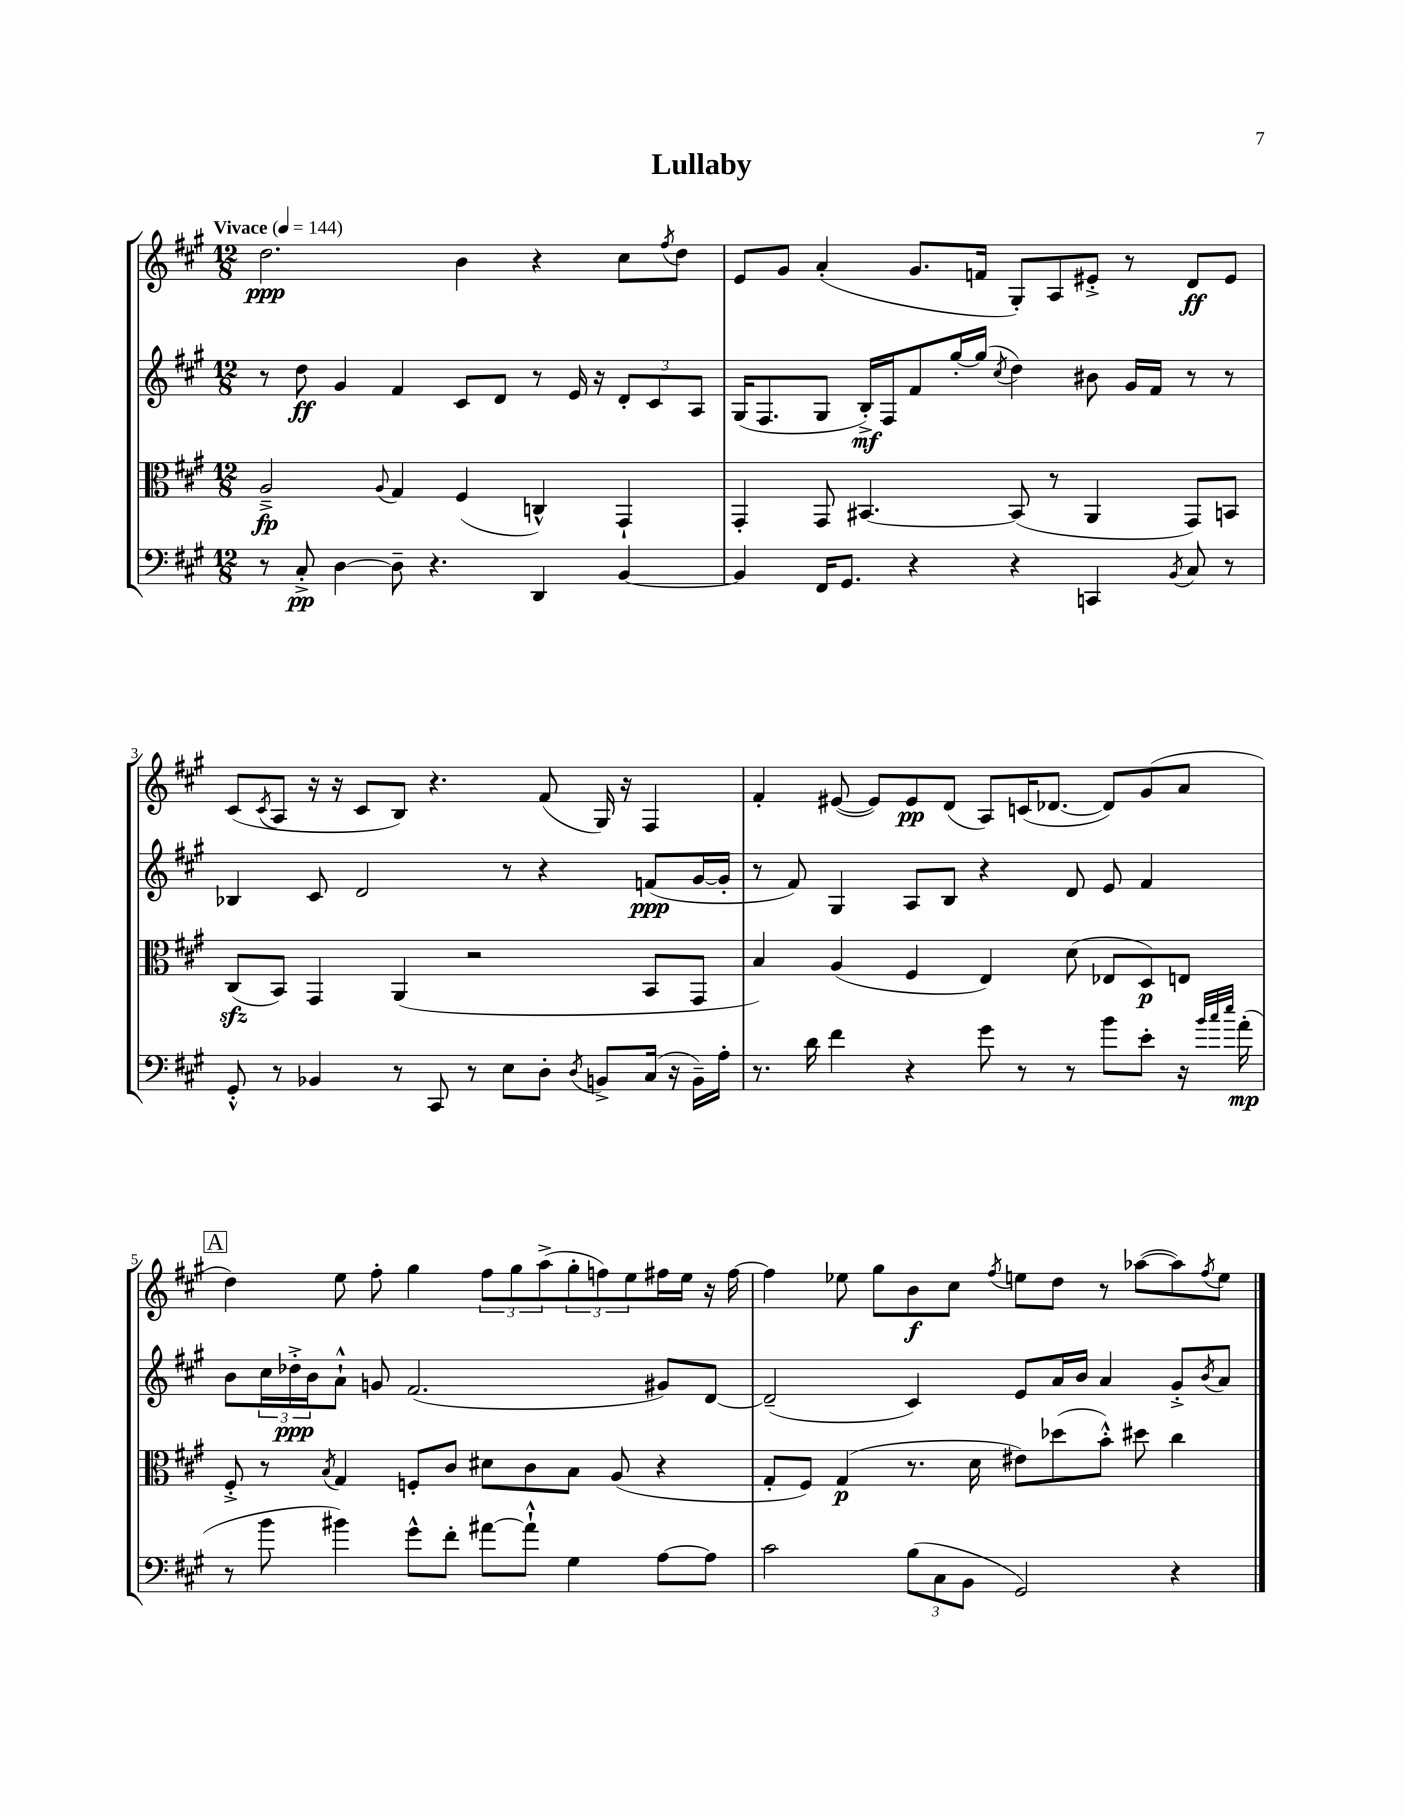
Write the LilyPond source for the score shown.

\header { title = "Lullaby" }
<<
\new StaffGroup <<
\new Staff = "s0" {
    \clef treble \key a \major \numericTimeSignature \time 12/8 \tempo "Vivace" 4 = 144
    d''2.\ppp b'4 r4 cis''8 \acciaccatura { fis''8 } d''8 |
    e'8 gis'8 a'4-.( gis'8. f'16 gis8-.) a8 eis'8-.-> r8 d'8\ff eis'8 |
    cis'8( \acciaccatura { cis'8 } a8 r16 r16 cis'8 b8) r4. fis'8( gis16) r16 fis4 |
    fis'4-. eis'8~( eis'8) eis'8\pp d'8( a8) c'16( des'8.~ des'8) gis'8( a'8 |
    \mark \markup { \box "A" } d''4) e''8 fis''8-. gis''4 \tuplet 3/2 { fis''8 gis''8 a''8->( } \tuplet 3/2 { gis''8-. f''8) e''8 } fis''16 e''16 r16 fis''16~ |
    fis''4 ees''8 gis''8 b'8\f cis''8 \acciaccatura { fis''8 } e''8 d''8 r8 aes''8~( aes''8) \acciaccatura { fis''8 } e''8 \bar "|." |
}
\new Staff = "s1" {
    \clef treble \key a \major \numericTimeSignature \time 12/8
    r8 d''8\ff gis'4 fis'4 cis'8 d'8 r8 e'16 r16 \tuplet 3/2 { d'8-. cis'8 a8 } |
    gis16( fis8. gis8 b16-.->\mf) fis16 fis'8 gis''16~-. gis''16( \acciaccatura { cis''8 } d''4) bis'8 gis'16 fis'16 r8 r8 |
    bes4 cis'8 d'2 r8 r4 f'8\ppp( gis'16~ gis'16-. |
    r8 fis'8) gis4 a8 b8 r4 d'8 e'8 fis'4 |
    \mark \markup { \box "A" } b'8 \tuplet 3/2 { cis''16 des''16-.->\ppp b'16 } a'8-!-^ g'8 fis'2.( gis'8) d'8~ |
    d'2--( cis'4) e'8 a'16 b'16 a'4 gis'8-.-> \acciaccatura { b'8 } a'8 \bar "|." |
}
\new Staff = "s2" {
    \clef alto \key a \major \numericTimeSignature \time 12/8
    a2--->\fp \appoggiatura { a8 } gis4 fis4( c4-^) gis,4-! |
    gis,4-. gis,8 bis,4.~ bis,8( r8 a,4 gis,8) b,8 |
    cis8\sfz( b,8) gis,4 a,4( r2 b,8 gis,8 |
    b4) a4( fis4 e4) d'8( ees8 d8\p) e8 |
    \mark \markup { \box "A" } fis8-.-> r8 \acciaccatura { b8 } gis4 f8-. cis'8 dis'8 cis'8 b8 a8( r4 |
    gis8-. fis8) gis4\p( r8. d'16 eis'8) des''8( b'8-.-^) dis''8 cis''4 \bar "|." |
}
\new Staff = "s3" {
    \clef bass \key a \major \numericTimeSignature \time 12/8
    r8 cis8-.->\pp d4~ d8-- r4. d,4 b,4~ |
    b,4 fis,16 gis,8. r4 r4 c,4 \acciaccatura { b,8 } cis8 r8 |
    gis,8-.-^ r8 bes,4 r8 cis,8 r8 e8 d8-. \acciaccatura { d8 } b,8-> cis16( r16 b,16--) a16-. |
    r8. d'16 fis'4 r4 gis'8 r8 r8 b'8 e'8-. r16 \grace { b'32 cis''32 e''32 } a'16-.\mp( |
    \mark \markup { \box "A" } r8 b'8 bis'4) gis'8-^ fis'8-. ais'8~ ais'8-!-^ gis4 a8~ a8 |
    cis'2 \tuplet 3/2 { b8( cis8 b,8 } gis,2) r4 \bar "|." |
}
>>
>>
